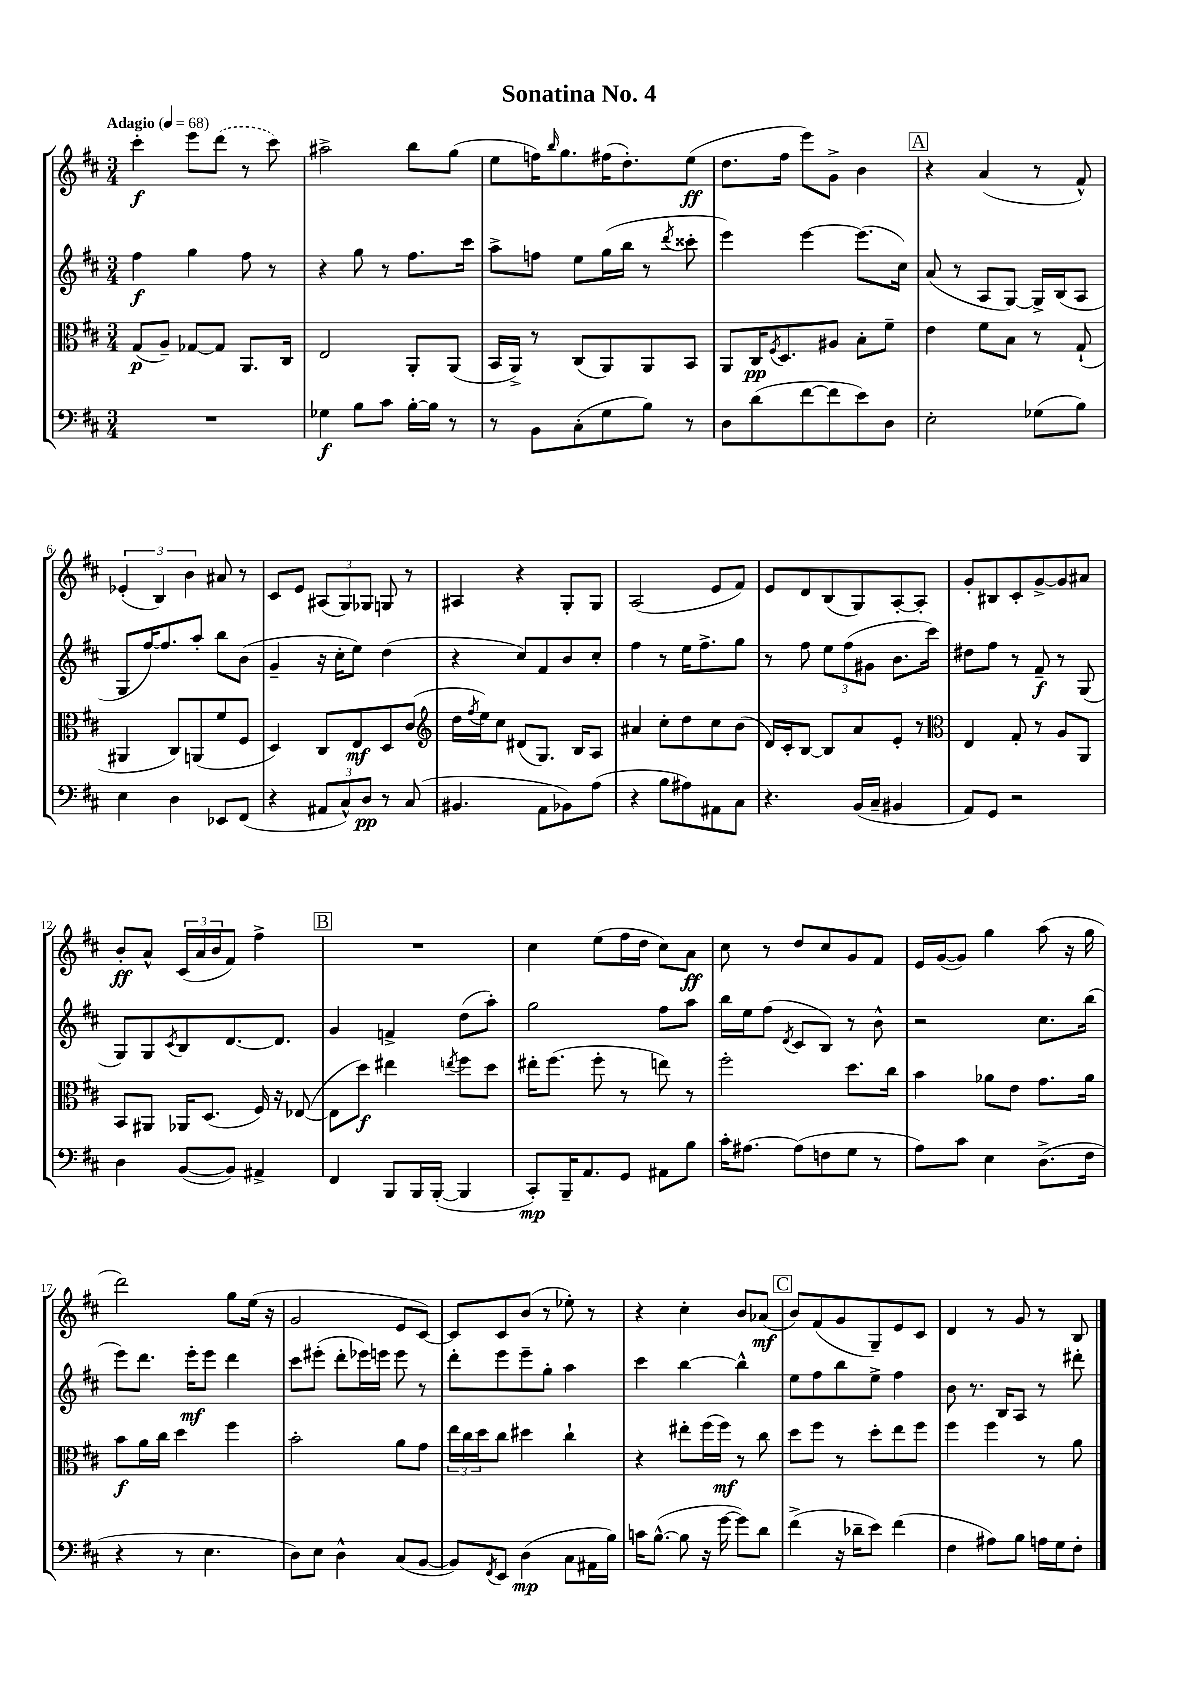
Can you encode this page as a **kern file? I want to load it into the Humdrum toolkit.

**kern	**kern	**kern	**kern
*staff4	*staff3	*staff2	*staff1
*clefF4	*clefC3	*clefG2	*clefG2
*k[f#c#]	*k[f#c#]	*k[f#c#]	*k[f#c#]
*M3/4	*M3/4	*M3/4	*M3/4
*MM68	*MM68	*MM68	*MM68
2.r	(8G	4ff#	4ccc#'
.	8A~)	.	.
.	[8G-	4gg	8eee
.	8G-]	.	(8ddd
.	8.AA	8ff#	8r
.	.	8r	8ccc#)
.	16C#	.	.
=	=	=	=
4G-	2E	4r	2aa#^
8B	.	8gg	.
8c#	.	8r	.
[16B'	8AA'	8.ff#	8bb
16B]	.	.	.
8r	(8AA	.	(8gg
.	.	16ccc#	.
=	=	=	=
8r	16BB	8aa^	8ee
.	16AA^)	.	.
8BB	8r	8ff	16ff)
.	.	.	16qqbb
.	.	.	8.gg
(8C#'	(8C#	8ee	.
8G	8AA)	(16gg	(16ff#
.	.	16bb	8.dd')
8B)	8AA	8r	.
.	.	8qddd	.
8r	8BB	8ccc##'	(8ee
=	=	=	=
8D	8AA	4eee)	8.dd
(8d	16C#	.	.
.	8qF#	.	.
.	8.D	.	16ff#
[8f#	.	[4eee	8eee)
8f#]	8A#	.	8g^
8e)	8B'	(8.eee]	4b
8D	8f#~	.	.
.	.	16cc#)	.
=	=	=	=
2E'	4e	(8a	4r
.	.	8r	.
.	8f#	8A	(4a
.	8B	[8G)	.
(8G-	8r	16G^]	8r
.	.	(16B	.
8B)	(8G`	8A	8f#^^)
=	=	=	=
4E	4AA#	8G	(6e-'
.	.	[16ff#)	.
.	.	.	6B)
.	.	8.ff#]	.
4D	8C#)	.	.
.	.	.	6b
.	(8AA	8aa'	.
8EE-	8f#	8bb	8a#
(8FF#	8F#	(8b	8r
=	=	=	=
4r	4D)	4g~	8c#
.	.	.	8e
12AA#	8C#	16r	(12A#
.	.	16cc#'	.
12C#^^)	.	.	12G)
.	8E	8ee)	.
12D	.	.	12G-
8r	8D	(4dd	8G
(8C#	(8c#	.	8r
=	=	=	=
*	*clefG2	*	*
4.BB#	16dd	4r	4A#
.	8qff#	.	.
.	16ee)	.	.
.	8cc#	.	.
.	(8d#	8cc#)	4r
8AA	8.G)	8f#	.
8BB-)	.	8b	8G'
.	16B	.	.
(8A	8A	8cc#'	8G
=	=	=	=
4r	4a#	4ff#	(2A
8B	8cc#'	8r	.
8A#)	8dd	16ee	.
.	.	8.ff#^	.
8AA#	8cc#	.	8e
8C#	(8b	8gg	8f#)
=	=	=	=
4.r	16d)	8r	8e
.	16c#'	.	.
.	[8B	8ff#	8d
.	8B]	12ee	(8B
.	.	(12ff#	.
(16BB	8a	.	8G)
.	.	12g#	.
16C#~	.	.	.
4BB#	8e'	8.b	[8A'
.	8r	.	8A']
.	.	16ccc#)	.
=	=	=	=
*	*clefC3	*	*
8AA)	4E	8dd#	8g'
8GG	.	8ff#	8B#
2r	8G'	8r	8c#'
.	8r	8f#~	[8g^
.	8A	8r	8g]
.	8AA	(8G	8a#
=	=	=	=
4D	8BB	8G)	8b'
.	8AA#	8G	8a^^
.	.	8qc#	.
([8BB	16AA-	8B	(24c#
.	.	.	24a
.	(8.D	.	.
.	.	.	24b
8BB])	.	[8.d	8f#)
4AA#^	16F#)	.	4ff#^
.	16r	8.d]	.
.	([8E-	.	.
=	=	=	=
4FF#	8E-]	4g	2.r
.	8dd)	.	.
8BBB	4ee#	4f^	.
16BBB	.	.	.
([16BBB'	.	.	.
.	8qee	.	.
4BBB]	8ff#	(8dd	.
.	8dd	8aa')	.
=	=	=	=
8CC#')	16ee#'	2gg	4cc#
.	(8.ff#	.	.
16BBB~	.	.	.
8.AA	.	.	.
.	8ff#'	.	(8ee
8GG	8r	.	16ff#
.	.	.	16dd
8AA#	8ee)	8ff#	8cc#)
8B	8r	8aa	8a
=	=	=	=
16c#'	2ff#'	16bb	8cc#
[8.A#	.	16ee	.
.	.	(8ff#	8r
.	.	8qd	.
(8A#]	.	8c#	8dd
8F	.	8B)	8cc#
8G	8.dd	8r	8g
8r	.	8b^^	8f#
.	16cc#	.	.
=	=	=	=
8A)	4b	2r	16e
.	.	.	([16g
8c#	.	.	8g])
4E	8a-	.	4gg
.	8e	.	.
(8.D^	8.g	8.cc#	(8aa
.	.	.	16r
16F#	16a-	(16bb	16gg
=	=	=	=
4r	8b	8eee)	2ddd)
.	16a	8.ddd	.
.	16cc#	.	.
8r	4dd	.	.
.	.	16eee'	.
4.E	.	8eee	.
.	4ff#	4ddd	8gg
.	.	.	(16ee
.	.	.	16r
=	=	=	=
8D)	2b'	8ccc#	2g
8E	.	(8eee#'	.
4D^^	.	8ddd'	.
.	.	16eee-)	.
.	.	16eee	.
(8C#	8a	8eee	8e
[8BB	8g	8r	[8c#)
=	=	=	=
8BB])	24ee	8ddd'	8c#]
.	24cc#	.	.
.	24dd	.	.
8qFF#	.	.	.
8EE	8cc#	8eee	8c#
(4D	4dd#	8eee~	(8b
.	.	8gg'	8r
8C#	4cc#`	4aa	8ee-')
16AA#	.	.	8r
16B)	.	.	.
=	=	=	=
16c	4r	4ccc#	4r
([8.B^^	.	.	.
8B]	8ee#'	[4bb	4cc#'
16r	(16ff#	.	.
[16g	16ff#)	.	.
8g])	8r	4bb^^]	8b
8d	8cc#	.	(8a-
=	=	=	=
(4f#^	8dd	8ee	8b)
.	8ff#	8ff#	(8f#
16r	8r	8bb	8g
16d-~	.	.	.
8e)	8dd'	8ee^	8G~)
(4f#	8ee	4ff#	8e
.	8ff#	.	8c#
=	=	=	=
4F#	4ff#	8b	4d
.	.	8.r	.
8A#)	4ff#	.	8r
.	.	16B	.
8B	.	8A	8g
16A	8r	8r	8r
16G	.	.	.
8F#'	8a	8ddd#'	8B
==	==	==	==
*-	*-	*-	*-
